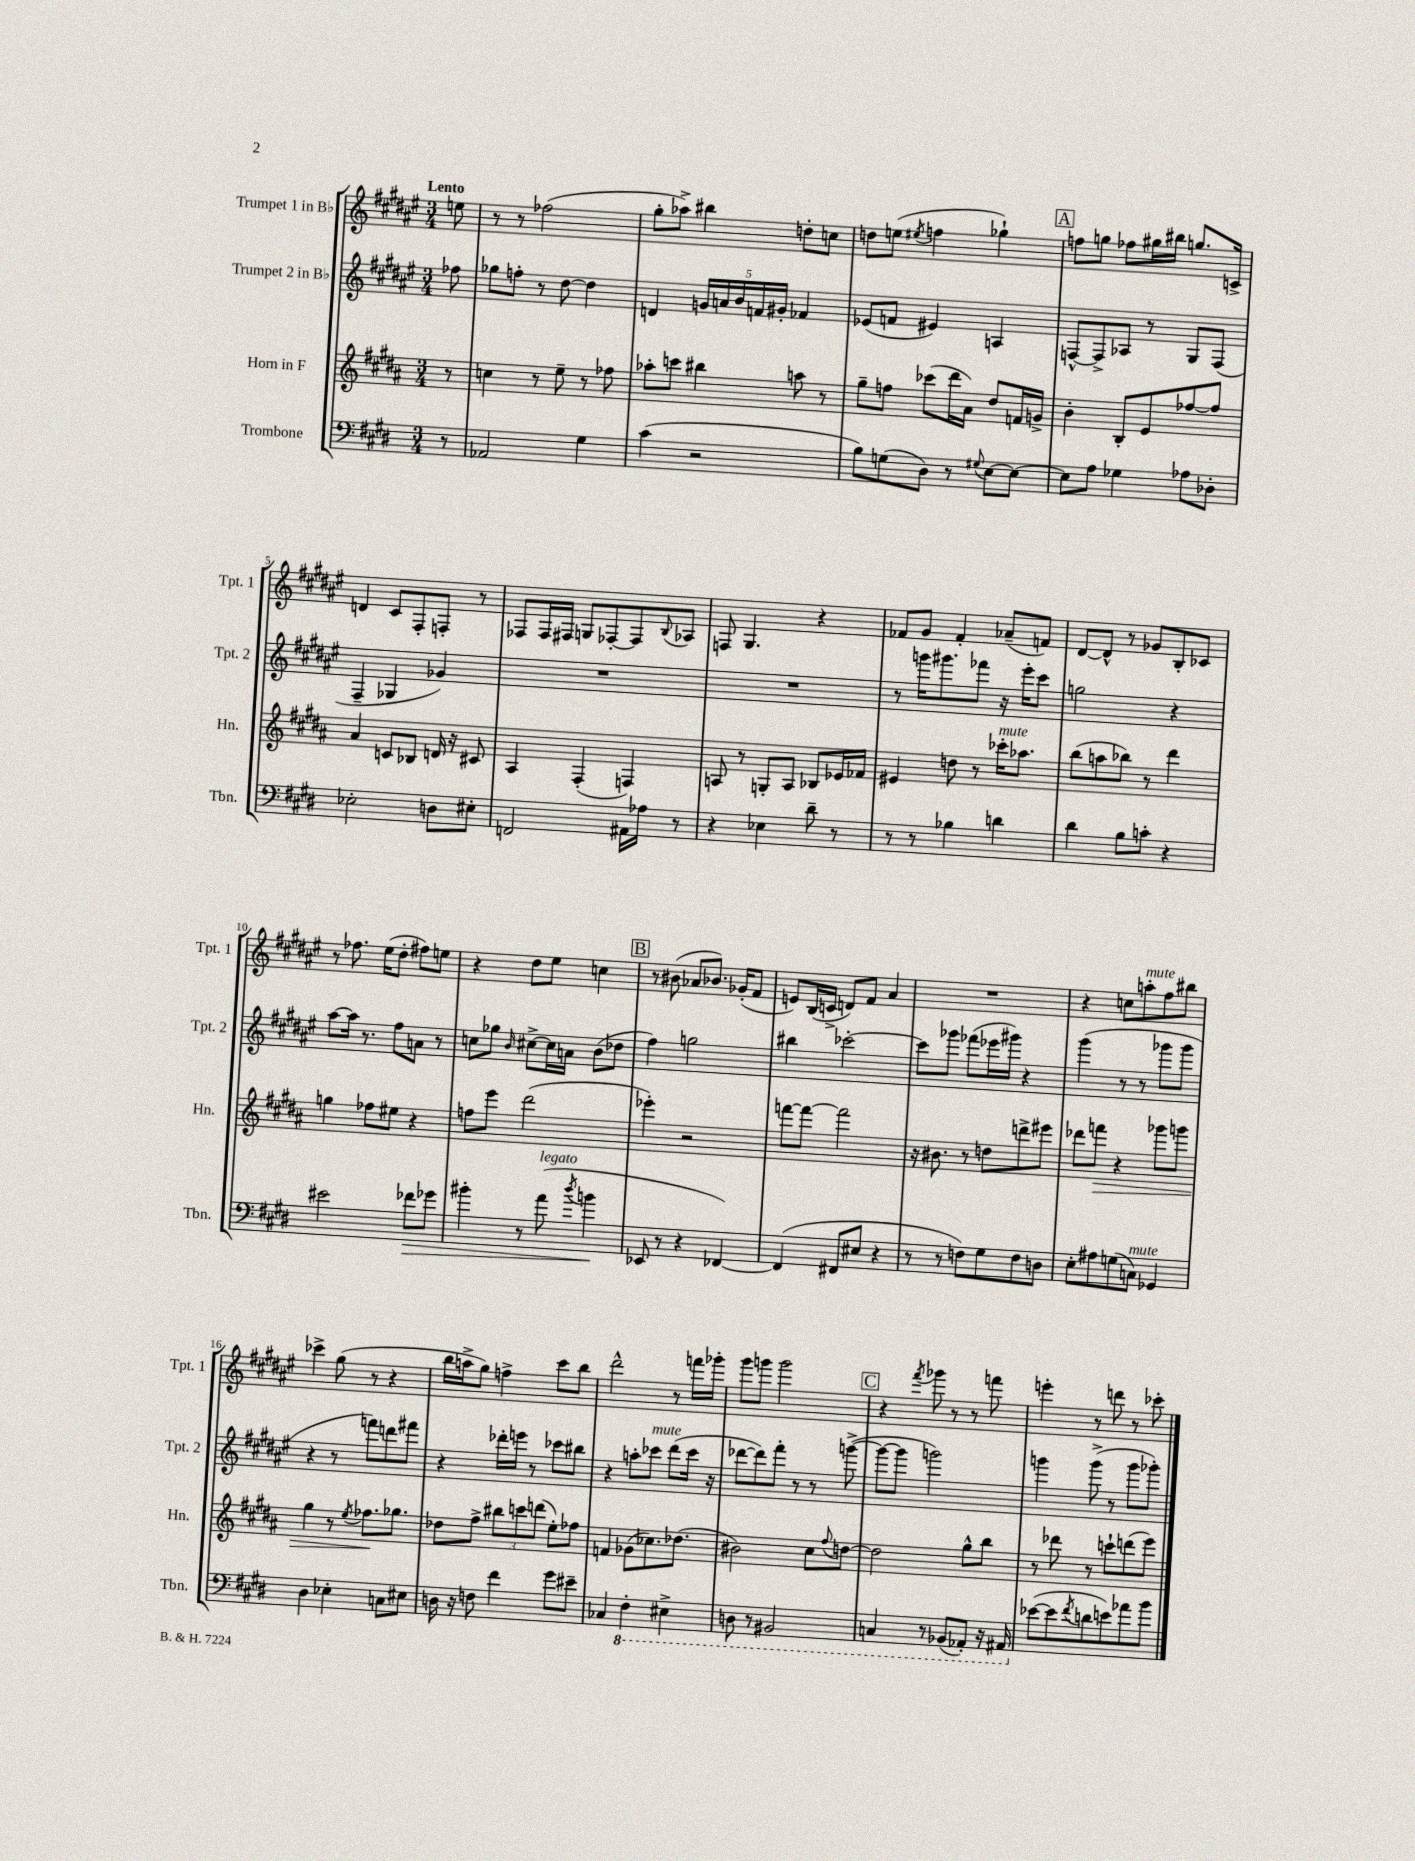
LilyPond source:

<<
\new StaffGroup <<
\new Staff = "s0" \with { instrumentName = "Trumpet 1 in Bb" shortInstrumentName = "Tpt. 1" } {
    \clef treble \key fis \major \numericTimeSignature \time 3/4 \partial 8 \tempo "Lento"
    e''8 |
    r8 r8 fes''2( |
    gis''8-. aes''8->) bis''4 d''8-. c''8 |
    d''8 e''8( \acciaccatura { eis''8 } f''4 ges''4-!) |
    \mark \markup { \box "A" } f''8 g''8 fes''8 gis''16 bis''16 g''8. c'16-> |
    d'4 cis'8 fis8-. f8-. r8 |
    fes8 fes16 fis16 g8 fes8~-. fes8 \appoggiatura { b8 } aes8 |
    f8 gis4. r4 |
    fes'8 gis'8 fes'4-. aes'8--( f'8) |
    dis'8~ dis'8-^ r8 ges'8 b8-. ces'8 |
    r8 fes''8. eis''16( dis''8-. fis''8) e''8 |
    r4 dis''8 eis''8 c''4 |
    \mark \markup { \box "B" } r8 bis'8( aes'8 bes'8.) ges'16-.( fis'8 |
    e'8) b16( c'16-> d'8) fis'8 ais'4 |
    R2. |
    r4 c''8 a''8-.^\markup { \italic "mute" } fis''8 bis''8 |
    ces'''4-> gis''8( r8 r4 |
    b''16 a''16-> gis''8) f''4-> cis'''8 b''8 |
    dis'''2-^ r8 f'''16 ges'''16-. |
    gis'''8 g'''8 g'''2 |
    \mark \markup { \box "C" } r4 \acciaccatura { fis'''8 } ges'''8 r8 r8 f'''8 |
    e'''4-. r8 d'''8 r8 ces'''8-. \bar "|." |
}
\new Staff = "s1" \with { instrumentName = "Trumpet 2 in Bb" shortInstrumentName = "Tpt. 2" } {
    \clef treble \key fis \major \numericTimeSignature \time 3/4 \partial 8
    fes''8 |
    ges''8 f''8-. r8 dis''8~ dis''4 |
    d'4 \tuplet 5/4 { g'16 a'16 b'16 f'16 gis'16-. } fes'4 |
    ees'8( f'8 eis'4) a4 |
    \mark \markup { \box "A" } f8~-^ f8-> aes8 r8 gis8 f8( |
    fis4-- ges4 ges'4) |
    R2. |
    R2. |
    r8 g'''16 gis'''8. fes'''8 r16 eis'''16-. cis'''8 |
    g''2 r4 |
    ais''8~ ais''16 r8. fis''8 a'8 r8 |
    c''8 ges''8 \grace { b'16 } cis''8~-> cis''16 a'16 b'8( des''8 |
    \mark \markup { \box "B" } fis''4) g''2 |
    bis''4 ces'''2~-. |
    ces'''8 ges'''8 fes'''8( ees'''16 gis'''16) r4 |
    gis'''4( r8 r8 ges'''8 ges'''8 |
    r4 r8 f'''8) d'''8 fis'''8 |
    r4 des'''16-. e'''16 r8 ces'''8 bis''8 |
    r4 a''8-. ces'''8^\markup { \italic "mute" } dis'''8( ces'''16 r16 |
    des'''8~ des'''8) fis'''8-. r8 r8 g'''8~->( |
    \mark \markup { \box "C" } g'''8~ g'''8 g'''2) |
    g'''4 g'''8->( r8 g'''8 ges'''8-.) \bar "|." |
}
\new Staff = "s2" \with { instrumentName = "Horn in F" shortInstrumentName = "Hn." } {
    \clef treble \key b \major \numericTimeSignature \time 3/4 \partial 8
    r8 |
    c''4 r8 e''8-- r8 fes''8 |
    aes''8-. c'''8 bis''4 a''8 r8 |
    gis''8-- f''8 ces'''8( dis'''16 ais'16) dis''8 f'16 g'16-> |
    \mark \markup { \box "A" } b'4-. b8-. e'8 fes''8~ fes''8 |
    ais'4 c'8 bes8 d'16 r16 cis'8 |
    ais4 fis4-.( f4) |
    a8 r8 g8-. a8 bes8 ees'16 fes'16 |
    eis'4 d''8 r8 ces'''16-.^\markup { \italic "mute" } aes''8. |
    b''8( a''8 bes''8) r8 dis'''4 |
    g''4 fes''8 eis''8 r4 |
    f''8 e'''8 dis'''2( |
    \mark \markup { \box "B" } ees'''4-.) r2 |
    f'''8~ f'''8~ f'''2 |
    r16 bis'8. r8 d''8 d'''8-> eis'''8 |
    des'''8 f'''8\> r4 ges'''8 g'''8 |
    gis''4 r8 \acciaccatura { e''8 } fes''8.\! ges''8. |
    des''8 fis''8-> \tuplet 3/2 { bis''8 c'''8 d'''8( } e''8-.) fes''8 |
    f'4 ges'8( ces''8.) des''8.( |
    bis'2) cis''8 \appoggiatura { fis''8 } d''8~ |
    \mark \markup { \box "C" } d''2 gis''8-^ b''8 |
    r8 des'''8 r8 c'''8-! d'''8( e'''8) \bar "|." |
}
\new Staff = "s3" \with { instrumentName = "Trombone" shortInstrumentName = "Tbn." } {
    \clef bass \key e \major \numericTimeSignature \time 3/4 \partial 8
    r8 |
    aes,2 gis4 |
    cis'4( r2 |
    b8) g8( dis8) r8 \appoggiatura { gis8 } e8~ e8~ |
    \mark \markup { \box "A" } e8 a8 ges4 aes8 des8-. |
    ees2-. d8 eis8-. |
    f,2 ais,16 aes16 r8 |
    r4 ees4 dis'8-- r8 |
    r8 r8 bes4 d'4 |
    dis'4 b8 c'8-. r4 |
    eis'2 fes'8\> ges'8 |
    bis'4-. r8 a'8^\markup { \italic "legato" }( \acciaccatura { dis''8 } b'4\! |
    \mark \markup { \box "B" } ees,8 r8 r4 fes,4~) |
    fes,4( fis,8 eis8 r4 |
    r8 r8 f8) gis8 f8 d8 |
    e8-. ais8 g8( c8^\markup { \italic "mute" }) ges,4 |
    dis4 ees4-. c8 eis8 |
    d16 r16 f8 fis'4 gis'8 eis'8-- |
    ces4 \ottava #-1 fis,4-. eis,4-> |
    d,8 r8 bis,,2 |
    \mark \markup { \box "C" } c,4 r8 bes,,8( aes,,8-.) r16 ais,,16 \ottava #0 |
    ees'8~( ees'8 \acciaccatura { fis'8 } d'8 e'8) aes'8 b'8 \bar "|." |
}
>>
>>
